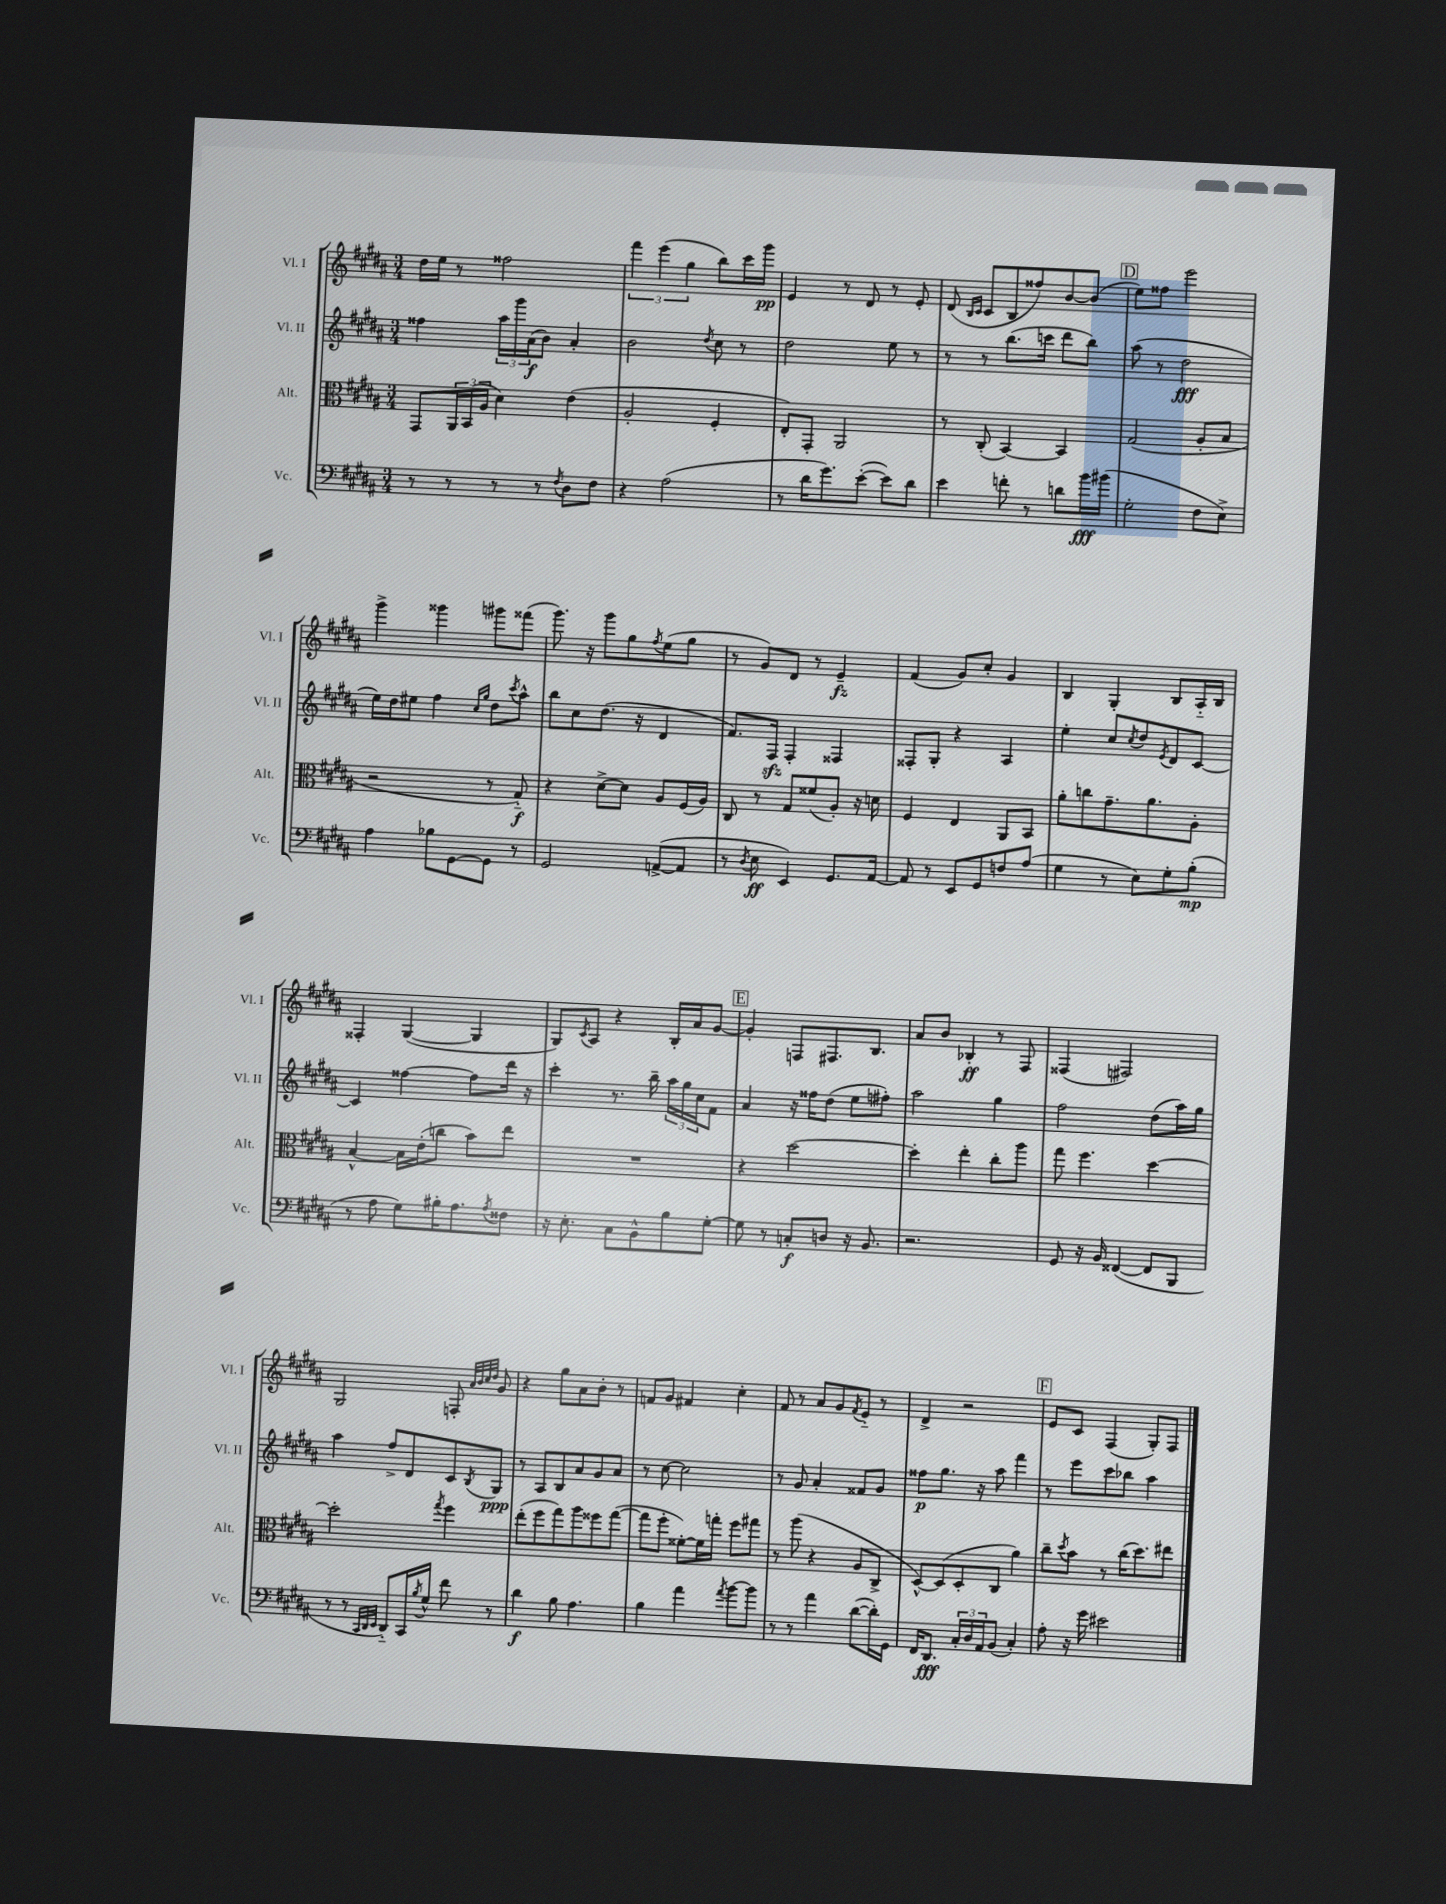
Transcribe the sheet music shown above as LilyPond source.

<<
\new StaffGroup <<
\new Staff = "s0" \with { instrumentName = "Vl. I" shortInstrumentName = "Vl. I" } {
    \clef treble \key b \major \numericTimeSignature \time 3/4
    dis''16 e''16 r8 fisis''2 |
    \tuplet 3/2 { fis'''4 e'''4( gis''4 } b''8) cis'''16 gis'''16\pp |
    e'4 r8 dis'8 r8 e'8-. |
    dis'8( \grace { b16 cis'16 } cis'8 b8 fisis''8) b'8~ b'8( |
    \mark \markup { \box "D" } e''8) fisis''8 e'''2 |
    gis'''4-> gisis'''4 gis'''8 fisis'''8( |
    gis'''8.) r16 gis'''8 gis''8 \acciaccatura { fis''8 } e''8( gis''8 |
    r8 gis'8) dis'8 r8 e'4--\fz |
    fis'4( gis'8) cis''8-. gis'4 |
    b4 gis4-. b8 ais16-_ b16 |
    fisis4-. gis4~( gis4 |
    gis8) \acciaccatura { cis'8 } ais8 r4 b16-. ais'16 gis'8~ |
    \mark \markup { \box "E" } gis'4-. f8 fis8. b8. |
    ais'8 b'8 bes4-.\ff r8 fis8 |
    fisis4( fis2) |
    gis2 f8-. \grace { ais'32 b'32 cis''32 dis''32 } gis'8 |
    r4 gis''8 ais'8 b'8-. r8 |
    f'8 gis'8 fis'4 cis''4-. |
    fis'8 r8 ais'8 gis'8 \acciaccatura { fis'8 } e'8-_ r8 |
    dis'4-> r2 |
    \mark \markup { \box "F" } e'8 cis'8 fis4( gis8-.) fis8 \bar "|." |
}
\new Staff = "s1" \with { instrumentName = "Vl. II" shortInstrumentName = "Vl. II" } {
    \clef treble \key b \major \numericTimeSignature \time 3/4
    fisis''4 \tuplet 3/2 { ais''16 gis'''16 ais'16\f( } b'8) ais'4-. |
    b'2 \acciaccatura { dis''8 } cis''8 r8 |
    dis''2 e''8 r8 |
    r8 r8 b''8.( c'''16 dis'''8 b''8) |
    \mark \markup { \box "D" } ais''8( r8 dis''2\fff |
    e''16) dis''16 eis''8 fis''4 \grace { cis''16 gis''16 } dis''8 \acciaccatura { cis'''8 } ais''8-^ |
    b''8 cis''8 dis''8.( r16 dis'4 |
    fis'8.) fis16\sfz fis4-. fisis4 |
    fisis8-. gis8-. r4 ais4 |
    e''4-. cis''8 \acciaccatura { cis''8 } dis''8 \acciaccatura { e'8 } dis'8 cis'8~ |
    cis'4 fisis''4~ fisis''8 dis'''16 r16 |
    cis'''4-. r8. b''16-- \tuplet 3/2 { ais''16 gis''16 cis''16 } fis'8 |
    \mark \markup { \box "E" } ais'4 r16 fisis''16 dis''8( e''8 fis''8-.) |
    ais''2 gis''4 |
    fis''2 dis''8( ais''16) gis''16 |
    ais''4 fis''8-> dis'8 cis'8 \acciaccatura { b8 } gis8\ppp |
    r8 ais8 b8 ais'8 gis'8 ais'8 |
    r8 cis''8~ cis''2 |
    r8 gis'8 ais'4-. fisis'8 gis'8 |
    fisis''8\p gis''8. r16 ais''8 fis'''4 |
    \mark \markup { \box "F" } r8 e'''8 cis'''8 bes''8 ais''4 \bar "|." |
}
\new Staff = "s2" \with { instrumentName = "Alt." shortInstrumentName = "Alt." } {
    \clef alto \key b \major \numericTimeSignature \time 3/4
    gis,8 \tuplet 3/2 { ais,16 b,16( ais16 } dis'4) e'4( |
    ais2-. fis4-. |
    e8-.) gis,8-. ais,2 |
    r8 cis8-.( b,4~) b,4 |
    \mark \markup { \box "D" } gis2( ais8-. b8 |
    r2 r8 gis8-_\f) |
    r4 dis'8~-> dis'8 ais8 fis16( ais16) |
    cis8 r8 gis8 fisis'8( ais8-.) r16 d'16 |
    fis4 e4 ais,8 b,8 |
    ais'8-. c''8 gis'8.-- ais'8. ais8-. |
    b4~-^ b16 e'16-.( c''8 b'8) e''8 |
    R2. |
    \mark \markup { \box "E" } r4 dis''2~ |
    dis''4-. e''4-. cis''8-. ais''8 |
    gis''8 fis''4. dis''4~ |
    dis''2-. \acciaccatura { gis''8 } fis''4 |
    e''8-.( fis''8 gis''8) ais''8 fisis''8 gis''8~( |
    gis''8 fis''8-. fisis'8~-.) fisis'16 g''16-. fis''8 gis''8 |
    r8 ais''8( r4 ais8 cis8-> |
    dis8~-^) dis8( dis8-. cis8 ais'4) |
    \mark \markup { \box "F" } cis''8-- \acciaccatura { dis''8 } b'8 r8 cis''16( dis''8.) eis''8 \bar "|." |
}
\new Staff = "s3" \with { instrumentName = "Vc." shortInstrumentName = "Vc." } {
    \clef bass \key b \major \numericTimeSignature \time 3/4
    r8 r8 r8 r8 \acciaccatura { fis8 } dis8 fis8 |
    r4 ais2( |
    r8 dis'16 gis'8.) e'8~-.( e'8) dis'8 |
    e'4 f'8-. r8 d'8 b'16\fff bis'16( |
    \mark \markup { \box "D" } gis2-. fis8 e8->) |
    ais4 bes8 gis,8~ gis,8 r8 |
    gis,2 a,8~->( a,8 |
    r8 \acciaccatura { dis8 } e8\ff e,4) gis,8. ais,16~ |
    ais,8 r8 e,8 gis,8 f8 ais8( |
    gis4 r8 e8) gis8-. b8-.\mp( |
    r8 ais8 gis8) bis16-. ais8. \acciaccatura { ais8 } fisis8 |
    r16 e8.-. cis8 b,8-^ b8 gis8~-. |
    \mark \markup { \box "E" } gis8 r8 c8-.\f d8 r16 b,8. |
    r2. |
    gis,8 r16 b,16 fisis,4~( fisis,8 b,,8 |
    r8 r8 \grace { cis,32 dis,32 e,32 } dis,8-_) cis,16 \acciaccatura { b8 } gis16-^ fis'8 r8 |
    dis'4\f b8 ais4. |
    b4 ais'4 \acciaccatura { ais'8 } b'8~ b'8 |
    r8 r8 ais'4 dis'8~( dis'16-.) gis,16 |
    fis,16 dis,8.\fff \tuplet 3/2 { cis16-. dis16 ais,16 } b,8( cis4-.) |
    \mark \markup { \box "F" } ais8-. r16 gis'16 eis'2 \bar "|." |
}
>>
>>
\layout { \context { \Score \remove "Bar_number_engraver" } }
